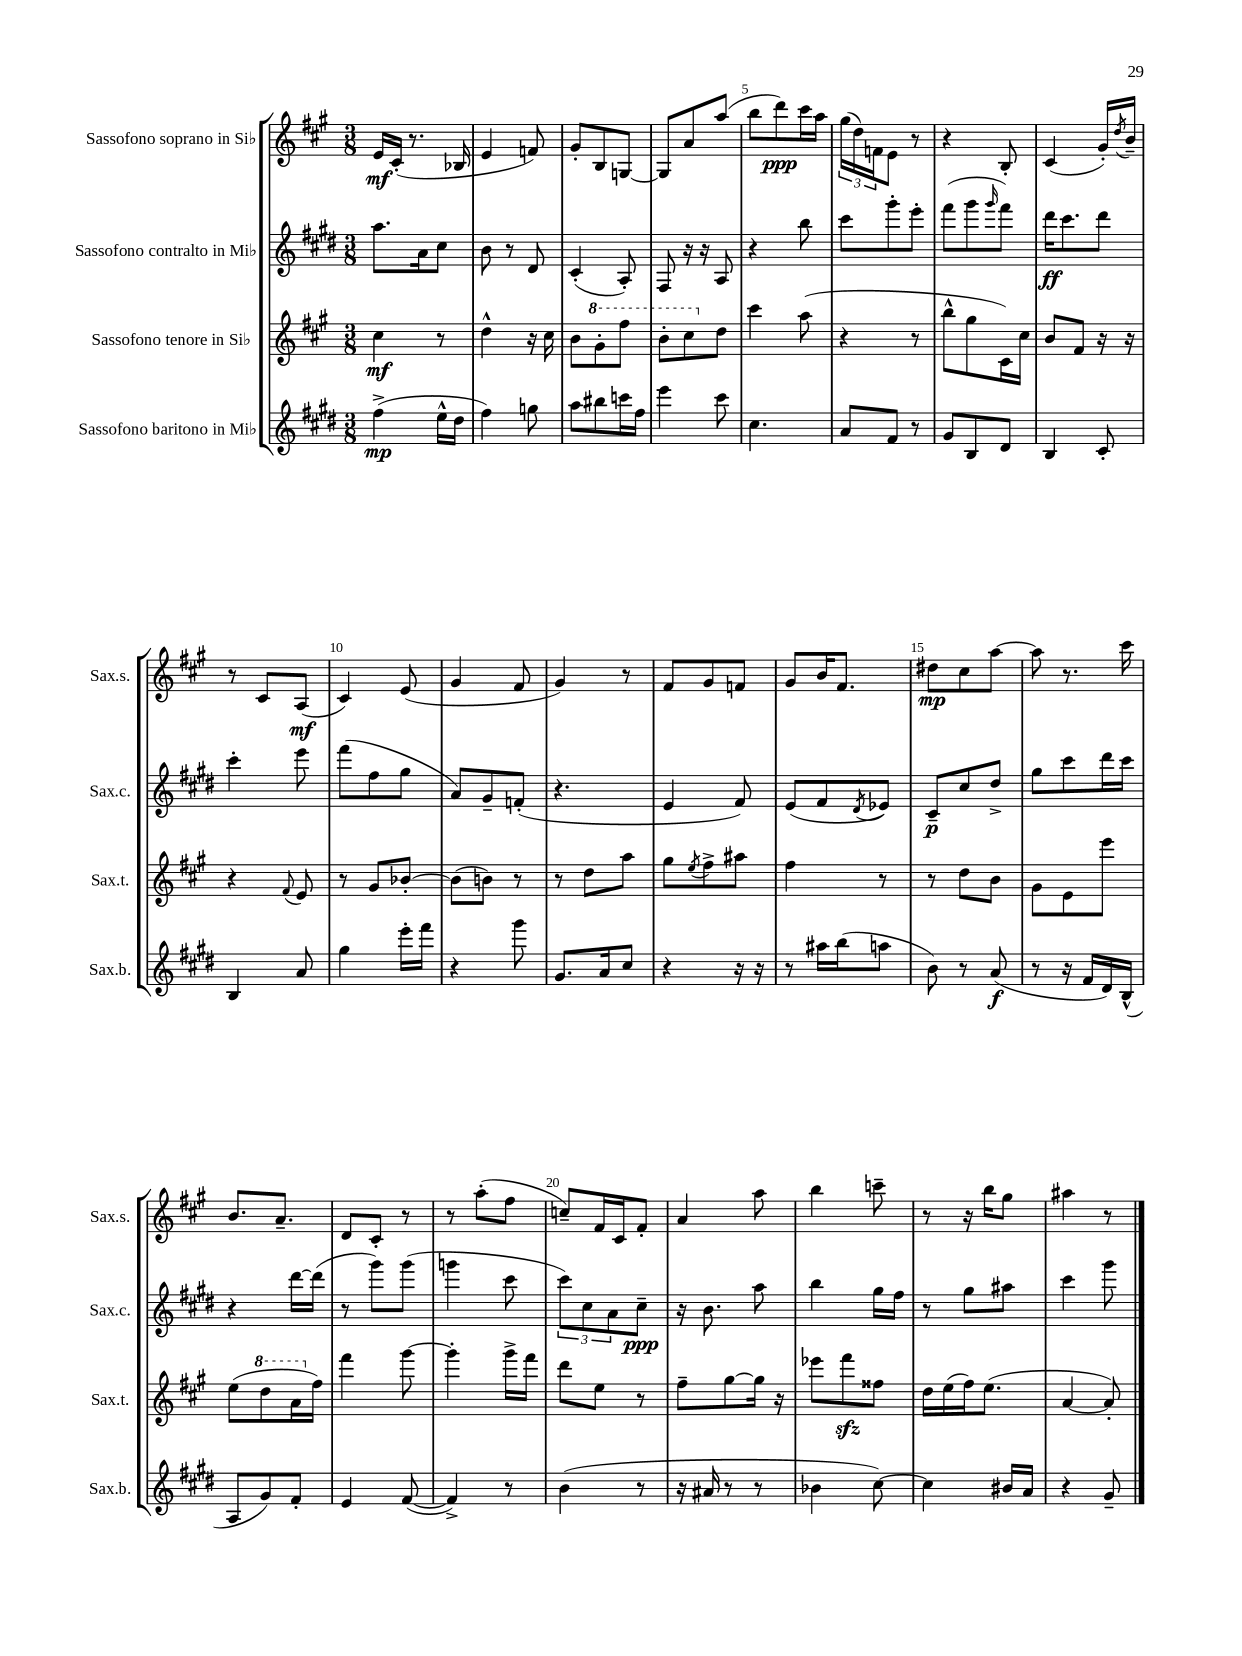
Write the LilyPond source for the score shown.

<<
\new StaffGroup <<
\new Staff = "s0" \with { instrumentName = "Sassofono soprano in Sib" shortInstrumentName = "Sax.s." } {
    \clef treble \key a \major \numericTimeSignature \time 3/8
    e'16\mf cis'16-.( r8. bes16 |
    e'4 f'8) |
    gis'8-. b8 g8~ |
    g8 a'8 a''8( |
    b''8 d'''8\ppp) cis'''16 a''16 |
    \tuplet 3/2 { gis''16( d''16) f'16 } e'8 r8 |
    r4 b8-. |
    cis'4( gis'16-.) \acciaccatura { d''8 } b'16-- |
    r8 cis'8 a8\mf( |
    cis'4) e'8( |
    gis'4 fis'8 |
    gis'4) r8 |
    fis'8 gis'8 f'8 |
    gis'8 b'16 fis'8. |
    dis''8\mp cis''8 a''8~ |
    a''8 r8. cis'''16 |
    b'8. a'8.-- |
    d'8 cis'8-. r8 |
    r8 a''8-.( fis''8 |
    c''8--) fis'16 cis'16 fis'8-. |
    a'4 a''8 |
    b''4 c'''8-- |
    r8 r16 b''16 gis''8 |
    ais''4 r8 \bar "|." |
}
\new Staff = "s1" \with { instrumentName = "Sassofono contralto in Mib" shortInstrumentName = "Sax.c." } {
    \clef treble \key e \major \numericTimeSignature \time 3/8
    a''8. a'16 cis''8 |
    b'8 r8 dis'8 |
    cis'4-.( a8-.) |
    fis8 r16 r16 a8 |
    r4 b''8 |
    cis'''8 gis'''8-. e'''8-. |
    fis'''8( gis'''8 \grace { gis'''16 } fis'''8) |
    dis'''16\ff cis'''8. dis'''8 |
    cis'''4-. e'''8 |
    fis'''8( fis''8 gis''8 |
    a'8) gis'8-- f'8-.( |
    r4. |
    e'4 fis'8) |
    e'8( fis'8 \acciaccatura { dis'8 } ees'8) |
    cis'8--\p cis''8 dis''8-> |
    gis''8 cis'''8 dis'''16 cis'''16 |
    r4 dis'''16~ dis'''16( |
    r8 gis'''8) gis'''8( |
    g'''4 cis'''8 |
    \tuplet 3/2 { cis'''8) cis''8 a'8 } cis''8--\ppp |
    r16 b'8. a''8 |
    b''4 gis''16 fis''16 |
    r8 gis''8 ais''8 |
    cis'''4 gis'''8 \bar "|." |
}
\new Staff = "s2" \with { instrumentName = "Sassofono tenore in Sib" shortInstrumentName = "Sax.t." } {
    \clef treble \key a \major \numericTimeSignature \time 3/8
    cis''4\mf r8 |
    d''4-^ r16 cis''16 |
    b'8 \ottava #1 gis''8-. fis'''8 |
    b''8-. cis'''8 \ottava #0 d''8 |
    cis'''4 a''8( |
    r4 r8 |
    b''8-^ gis''8 cis'16) cis''16 |
    b'8 fis'8 r16 r16 |
    r4 \appoggiatura { fis'8 } e'8 |
    r8 gis'8 bes'8~-. |
    bes'8( b'8) r8 |
    r8 d''8 a''8 |
    gis''8 \acciaccatura { e''8 } fis''8-> ais''8 |
    fis''4 r8 |
    r8 d''8 b'8 |
    gis'8 e'8 e'''8 |
    e''8( \ottava #1 d'''8 a''16 \ottava #0 fis''16) |
    fis'''4 gis'''8~ |
    gis'''4-. gis'''16-> fis'''16 |
    d'''8 e''8 r8 |
    fis''8-- gis''8~ gis''16 r16 |
    ees'''8 fis'''8\sfz fisis''8 |
    d''16 e''16( fis''16) e''8.( |
    a'4~ a'8-.) \bar "|." |
}
\new Staff = "s3" \with { instrumentName = "Sassofono baritono in Mib" shortInstrumentName = "Sax.b." } {
    \clef treble \key e \major \numericTimeSignature \time 3/8
    fis''4->\mp( e''16-^ dis''16 |
    fis''4) g''8 |
    a''8 bis''8 c'''16 fis''16 |
    e'''4 cis'''8 |
    cis''4. |
    a'8 fis'8 r8 |
    gis'8 b8 dis'8 |
    b4 cis'8-. |
    b4 a'8 |
    gis''4 e'''16-. fis'''16 |
    r4 gis'''8 |
    gis'8. a'16 cis''8 |
    r4 r16 r16 |
    r8 ais''16 b''16( a''8 |
    b'8) r8 a'8\f( |
    r8 r16 fis'16 dis'16) b16-^( |
    a8 gis'8) fis'8-. |
    e'4 fis'8~( |
    fis'4->) r8 |
    b'4( r8 |
    r16 ais'16 r8 r8 |
    bes'4 cis''8~) |
    cis''4 bis'16 a'16 |
    r4 gis'8-- \bar "|." |
}
>>
>>
\layout { \context { \Score \override BarNumber.break-visibility = ##(#f #t #t) barNumberVisibility = #(every-nth-bar-number-visible 5) } }
